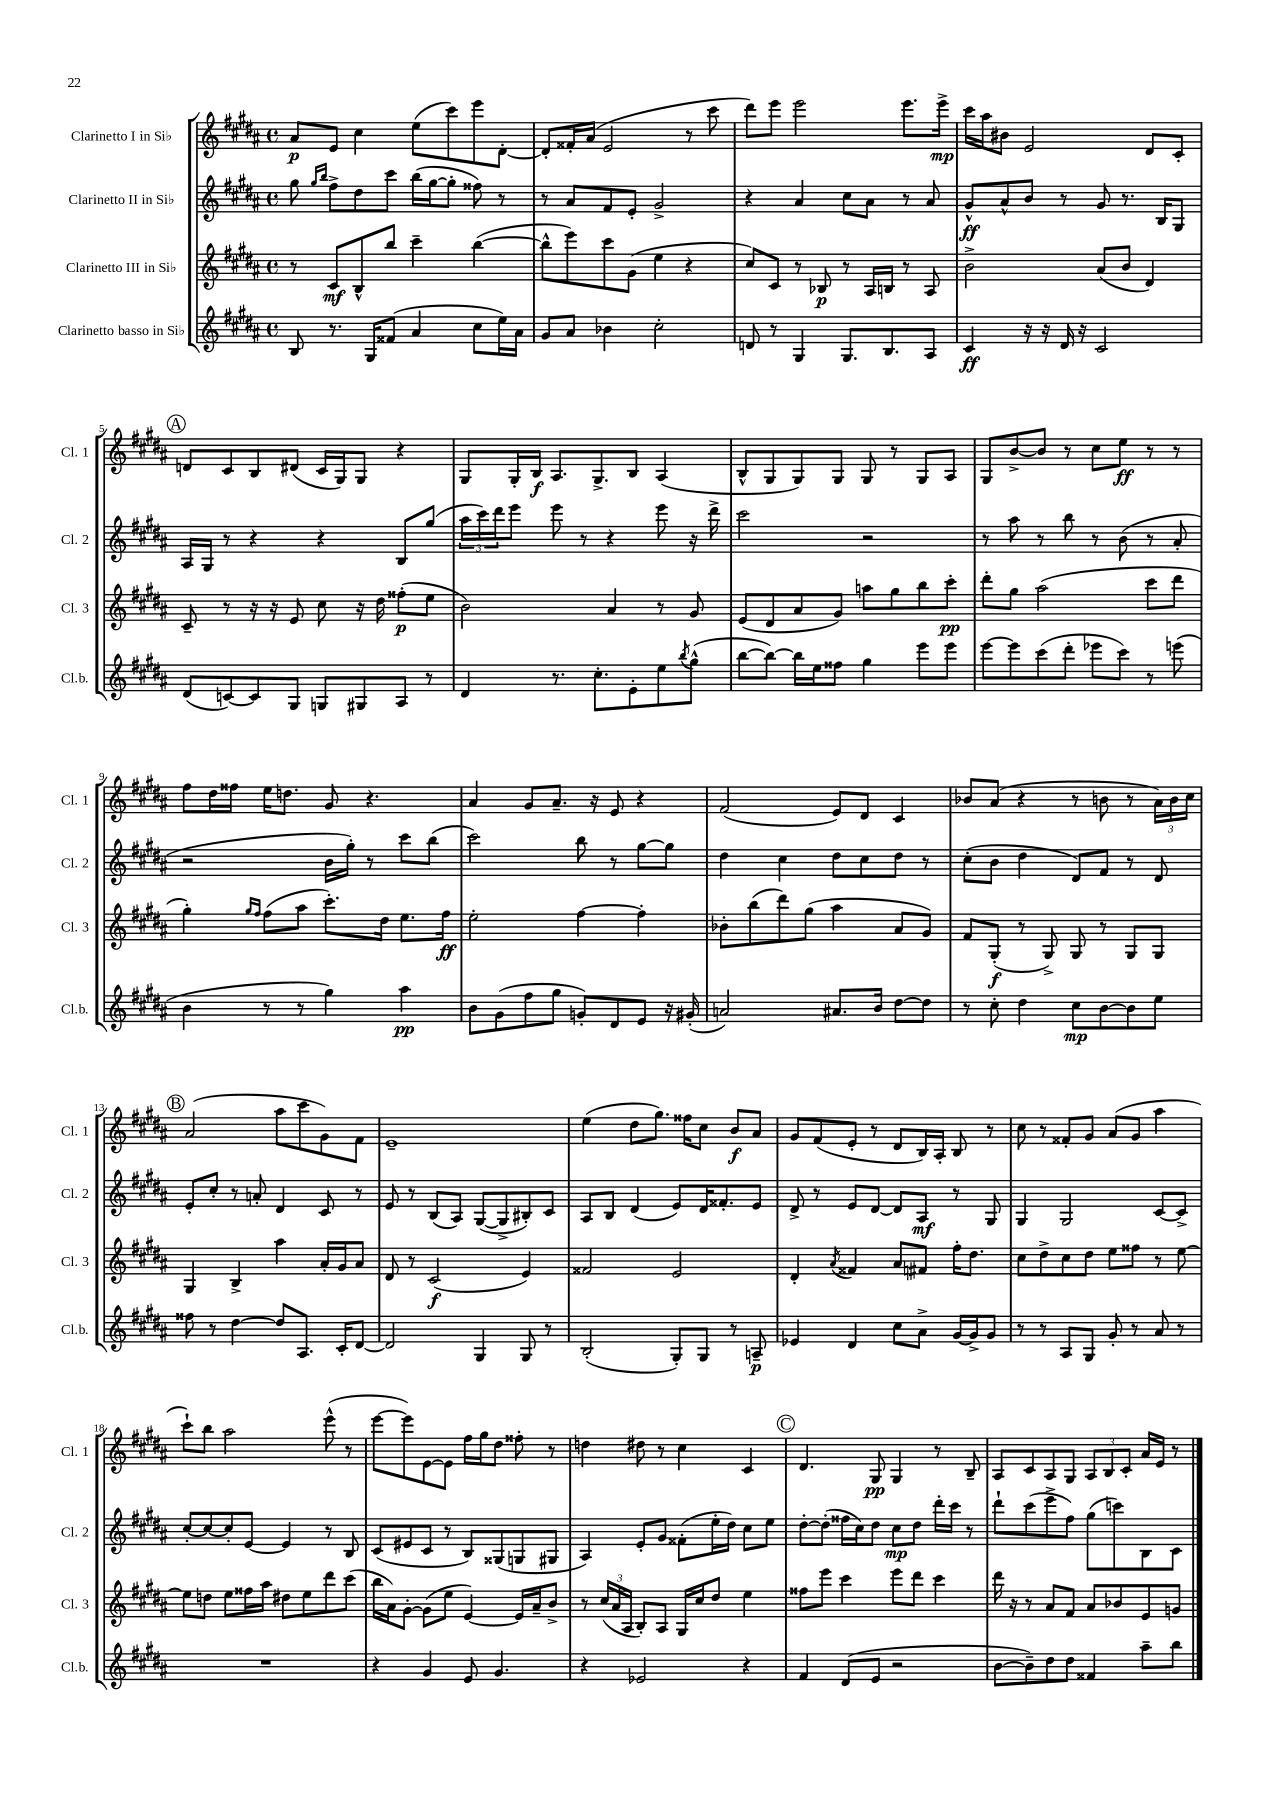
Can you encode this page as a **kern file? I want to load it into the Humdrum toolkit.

**kern	**kern	**kern	**kern
*staff4	*staff3	*staff2	*staff1
*clefG2	*clefG2	*clefG2	*clefG2
*k[f#c#g#d#a#]	*k[f#c#g#d#a#]	*k[f#c#g#d#a#]	*k[f#c#g#d#a#]
*M4/4	*M4/4	*M4/4	*M4/4
*met(c)	*met(c)	*met(c)	*met(c)
8B	8r	8gg#	8a#
.	.	16qqgg#	.
.	.	16qqbb	.
8.r	8c#	8ff#^	8e
.	8B^^	8dd#	4cc#
16G#	.	.	.
(8f##	8bb	8ccc#	.
4a#	4ccc#~	(16bb	(8ee
.	.	[16gg#	.
.	.	8gg#']	8ccc#)
8cc#	([4bb	8ff##)	8eee
16ee)	.	8r	[8d#'
16a#	.	.	.
=	=	=	=
8g#	8bb^^]	8r	8d#']
8a#	8eee)	8a#	16f##'
.	.	.	(16a#
4b-	8ccc#	8f#	2e
.	(8g#	8e'	.
2cc#'	4ee	2g#^	.
.	4r	.	8r
.	.	.	8ccc#
=	=	=	=
8d	8cc#)	4r	8ddd#)
8r	8c#	.	8eee
4G#	8r	4a#	2eee
.	8B-	.	.
8.G#	8r	8cc#	.
.	16A#	8a#	.
8.B	16B	.	.
.	8r	8r	8.eee
8A#	8A#	8a#	.
.	.	.	16eee^
=	=	=	=
4c#	2b^	8g#^^	16ccc#
.	.	.	16aa#
.	.	8a#^^	8b#
16r	.	8b	2e
16r	.	.	.
16d#	.	8r	.
16r	.	.	.
2c#	(8a#	8g#	.
.	8b	8.r	.
.	4d#)	.	8d#
.	.	16B	.
.	.	8G#	8c#'
=	=	=	=
(8d#	8c#~	16A#	8d
.	.	16G#	.
[8c)	8r	8r	8c#
8c]	16r	4r	8B
.	16r	.	.
8G#	8e	.	(8d#
8G	8cc#	4r	16c#
.	.	.	16G#)
8G#	16r	.	8G#
.	16dd#	.	.
8A#	(8ff##'	8B	4r
8r	8ee	(8gg#	.
=	=	=	=
4d#	2b)	24aa#	8G#
.	.	24ccc#)	.
.	.	24ddd#	.
.	.	8eee	16G#'
.	.	.	16B
8.r	.	8eee	8.A#
.	.	8r	.
8.cc#'	.	.	8.G#^
.	4a#	4r	.
8e'	.	.	8B
8ee	8r	8eee	(4A#
8qbb	.	.	.
(8gg#^^	8g#	16r	.
.	.	16ddd#^	.
=	=	=	=
[8bb	(8e	2ccc#	8B^^
8bb_)	8d#	.	8G#
16bb]	8a#	.	8G#)
16ee	.	.	.
8ff##	8g#)	.	8G#
4gg#	8aa	2r	8G#
.	8gg#	.	8r
8eee	8bb	.	8G#
8eee	8ccc#'	.	8A#
=	=	=	=
[8eee	8ddd#'	8r	8G#
8eee]	8gg#	8aa#	[8b^
(8ccc#	(2aa#	8r	8b]
8ddd#'	.	8bb	8r
8eee-	.	8r	8cc#
8ccc#)	.	(8b	8ee
8r	8ccc#	8r	8r
(8eee	8ddd#	8a#'	8r
=	=	=	=
4b	4gg#')	2r	8ff#
.	.	.	16dd#
.	.	.	16ff##
.	16qqgg#	.	.
.	16qqff#	.	.
8r	(8ff#	.	16ee
.	.	.	8.dd
8r	8aa#	.	.
4gg#)	8.ccc#')	16b	8g#
.	.	16gg#')	.
.	.	8r	4.r
.	16dd#	.	.
4aa#	8.ee	8ccc#	.
.	.	(8bb	.
.	16ff#	.	.
=	=	=	=
8b	2ee'	2ccc#)	4a#
(8g#	.	.	.
8ff#	.	.	8g#
8gg#	.	.	8.a#~
8g')	[4ff#	8bb	.
.	.	.	16r
8d#	.	8r	8e
8e	4ff#']	[8gg#	4r
16r	.	8gg#]	.
(16g#'	.	.	.
=	=	=	=
2a)	8b-'	4dd#	(2f#
.	(8bb	.	.
.	8ddd#)	4cc#	.
.	(8gg#	.	.
8.a#	4aa#	8dd#	8e)
.	.	8cc#	8d#
16b	.	.	.
[8dd#	8a#	8dd#	4c#
8dd#]	8g#)	8r	.
=	=	=	=
8r	8f#	(8cc#'	8b-
8cc#'	(8G#'	8b	(8a#
4dd#	8r	4dd#	4r
.	8G#^)	.	.
8cc#	8G#	8d#)	8r
[8b	8r	8f#	8b
8b]	8G#	8r	8r
8ee	8G#	8d#	24a#)
.	.	.	24b
.	.	.	24cc#
=	=	=	=
8ff##	4G#	8e'	(2a#
8r	.	8cc#'	.
[4dd#	4B^	8r	.
.	.	8a'	.
8dd#]	4aa#	4d#	8aa#
8.A#	.	.	8ccc#
.	16a#'	8c#	8g#)
16c#'	16g#	.	.
[8d#	8a#	8r	8f#
=	=	=	=
2d#]	8d#	8e	1e~
.	8r	8r	.
.	(2c#	(8B	.
.	.	8A#)	.
4G#	.	([8G#	.
.	.	8G#^]	.
8G#	4e)	8B#')	.
8r	.	8c#	.
=	=	=	=
(2B'	2f##	8A#	(4ee
.	.	8B	.
.	.	(4d#	8dd#
.	.	.	8.gg#)
8G#')	2e	8e)	.
.	.	.	16ff##
8G#	.	16d#	8cc#
.	.	8.f##'	.
8r	.	.	8b
8A~	.	8e	8a#
=	=	=	=
4e-	4d#'	8d#^	8g#
.	.	8r	(8f#
.	8qa#	.	.
4d#	4f##	8e	8e'
.	.	[8d#	8r
8cc#	8a#	8d#]	8d#
8a#^	8f#	8A#	16B)
.	.	.	16A#'
[16g#	16ff#'	8r	8B
16g#^]	8.dd#	.	.
8g#	.	8G#	8r
=	=	=	=
8r	8cc#	4G#	8cc#
8r	8dd#^	.	8r
8A#	8cc#	2G#	8f##'
8G#	8dd#	.	8g#
8g#'	8ee	.	(8a#
8r	8ff##	.	8g#
8a#	8r	[8c#	4aa#
8r	[8ee	8c#^]	.
=	=	=	=
1r	8ee]	[8cc#'	8ccc#`)
.	8dd	8cc#_	8bb
.	8ee	8cc#']	2aa#
.	16ff##	[8e	.
.	16aa#	.	.
.	8dd#	4e]	.
.	8ee	.	.
.	8ddd#	8r	(8eee^^
.	(8ccc#	8B	8r
=	=	=	=
4r	16bb	(8c#	[8eee
.	16a#)	.	.
.	[8g#'	8e#	8eee])
4g#	(8g#]	8c#	[8e
.	8ee	8r	8e]
8e	[4e)	8B)	16ff#
.	.	.	16gg#
4.g#	.	(8G##	8dd#
.	16e]	8G	8ff##'
.	16a#~	.	.
.	8b^	8G#	8r
=	=	=	=
4r	8r	4A#)	4dd
.	(24cc#	.	.
.	24a#	.	.
.	24A#	.	.
2e-	8B')	8e'	8dd#
.	8A#	8g#	8r
.	16G#	(8f##'	4cc#
.	16cc#	.	.
.	8dd#	16ee'	.
.	.	16dd#)	.
4r	4ee	8cc#	4c#
.	.	8ee	.
=	=	=	=
4f#	8ff##	[8dd#'	4.d#
.	8eee	(8dd#']	.
(8d#	4ccc#	16ff##	.
.	.	16cc#)	.
8e	.	8dd#	8G#
2r	8eee	8cc#	4G#
.	8ddd#	8dd#	.
.	4ccc#	16ddd#'	8r
.	.	16ccc#	.
.	.	8r	8B~
=	=	=	=
[8b	16ddd#	8ddd#`	8A#
.	16r	.	.
8b~])	8r	(8ccc#	8c#
8dd#	8a#	8eee^	8A#
8dd#	8f#	8ff#)	8G#
4f##	8a#	(8gg#	12A#
.	.	.	12B
.	8b-	8ccc)	.
.	.	.	12c#'
8aa#~	8e	8B	16a#
.	.	.	16e
8bb	8g	8c#	8r
==	==	==	==
*-	*-	*-	*-
